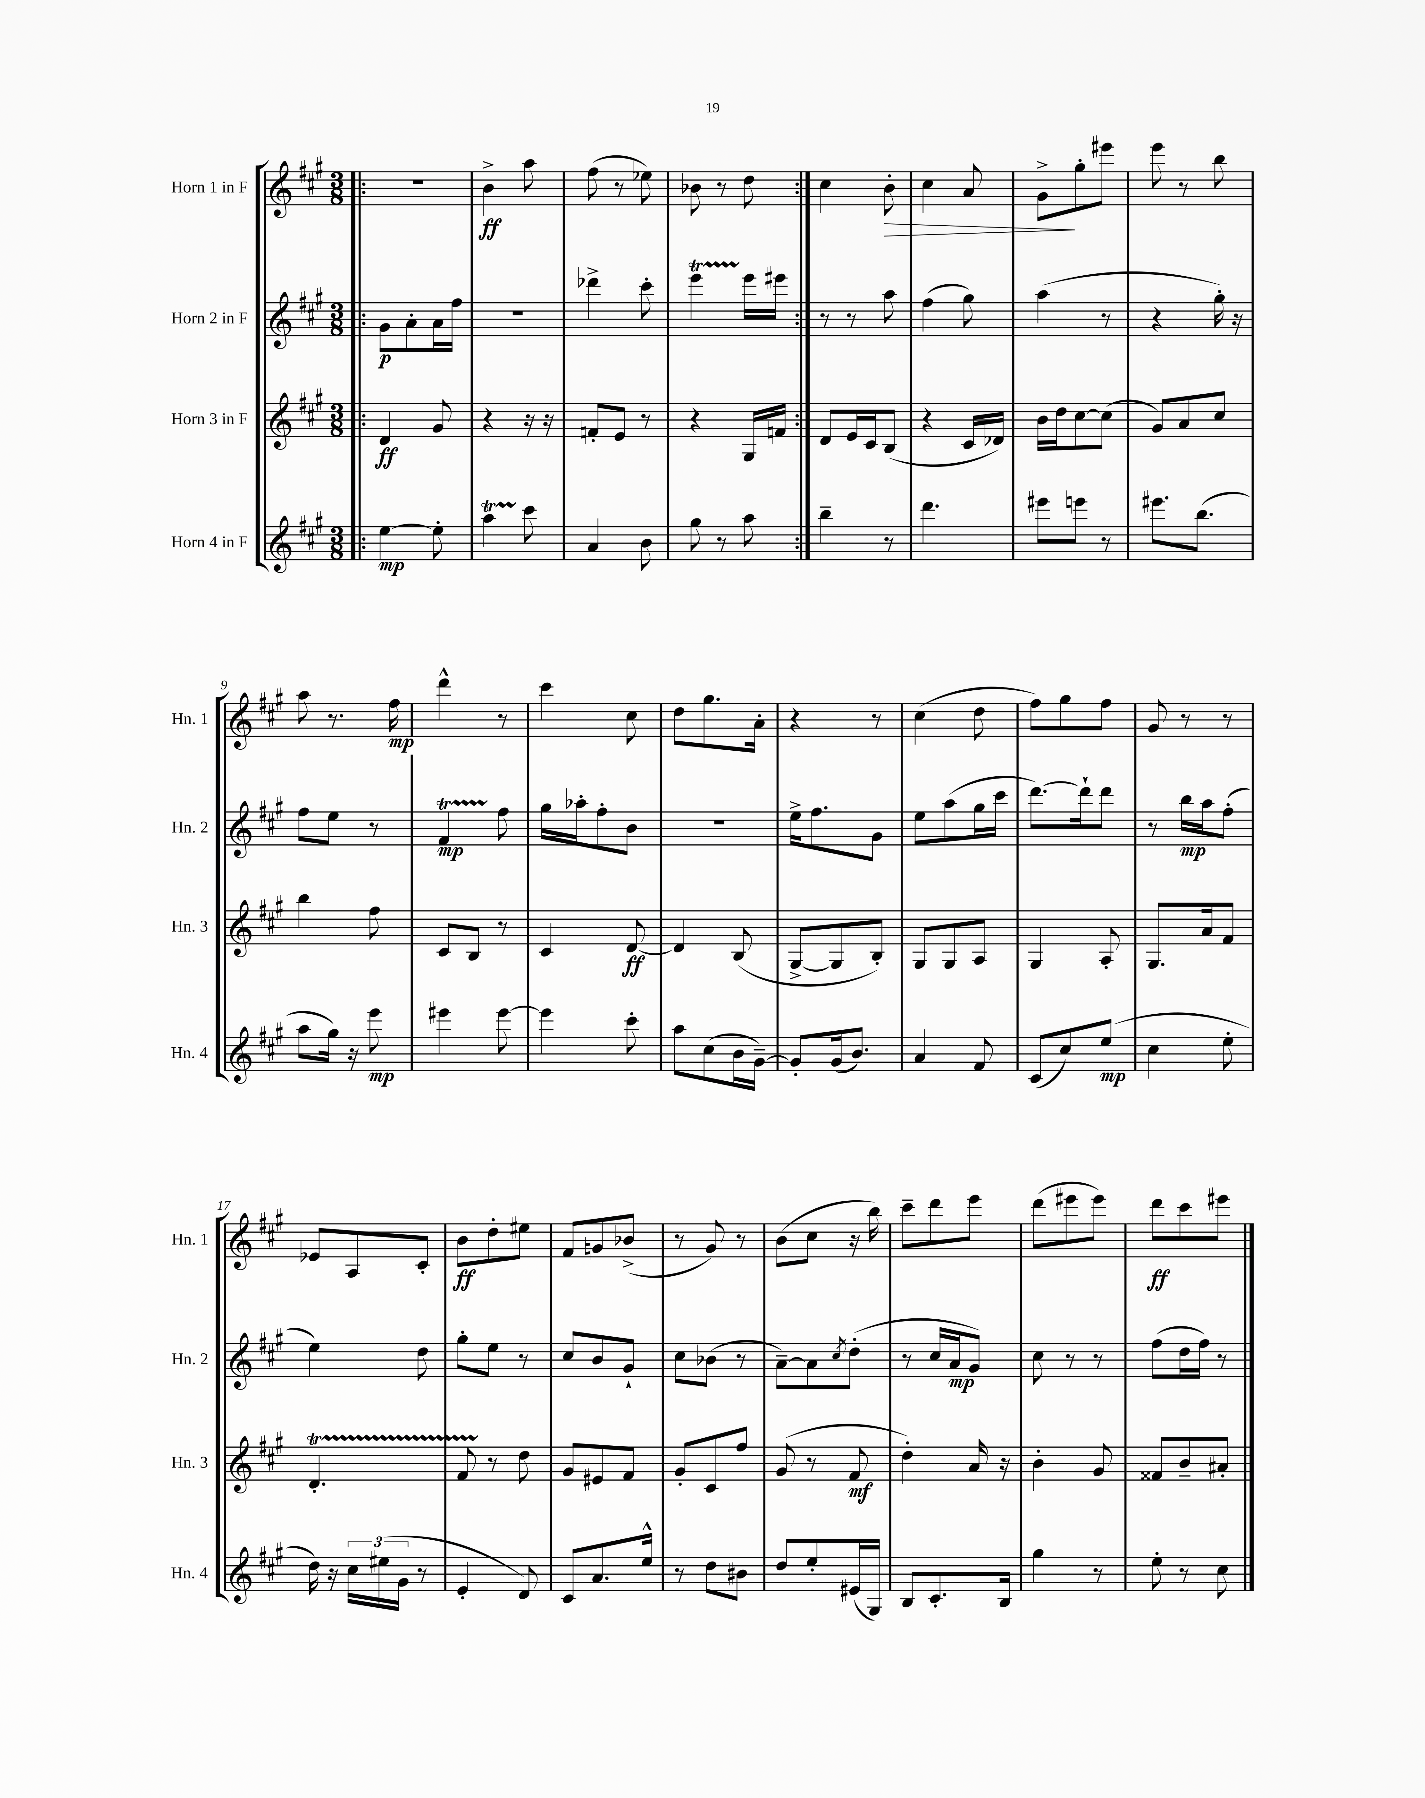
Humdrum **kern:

**kern	**dynam	**kern	**dynam	**kern	**dynam	**kern	**dynam
*part4	*part4	*part3	*part3	*part2	*part2	*part1	*part1
*staff4	*staff4	*staff3	*staff3	*staff2	*staff2	*staff1	*staff1
*I"Horn 4 in F	*	*I"Horn 3 in F	*	*I"Horn 2 in F	*	*I"Horn 1 in F	*
*I'Hn. 4	*	*I'Hn. 3	*	*I'Hn. 2	*	*I'Hn. 1	*
*clefG2	*	*clefG2	*	*clefG2	*	*clefG2	*
*k[f#c#g#]	*	*k[f#c#g#]	*	*k[f#c#g#]	*	*k[f#c#g#]	*
*M3/8	*	*M3/8	*	*M3/8	*	*M3/8	*
=1!|:	=1!|:	=1!|:	=1!|:	=1!|:	=1!|:	=1!|:	=1!|:
[4ee\	mp	4d/	ff	8g#\L	p	4.r	.
.	.	.	.	8a'\	.	.	.
8ee'\]	.	8g#/	.	16a\L	.	.	.
.	.	.	.	16ff#\JJ	.	.	.
=2	=2	=2	=2	=2	=2	=2	=2
4aaT\	.	4r	.	4.r	.	4b^\	ff
8ccc#\	.	16r	.	.	.	8aa\	.
.	.	16r	.	.	.	.	.
=3	=3	=3	=3	=3	=3	=3	=3
4a/	.	8fn'/L	.	4ddd-X^\	.	(8ff#\	.
.	.	8e/J	.	.	.	8r	.
8b\	.	8r	.	8ccc#'\	.	8ee-X\)	.
=4	=4	=4	=4	=4	=4	=4	=4
8gg#\	.	4r	.	4eeeT\	.	8b-X\	.
8r	.	.	.	.	.	8r	.
8aa\	.	16G#/LL	.	16eee\LL	.	8dd\	.
.	.	16fn/JJ	.	16eee#X\JJ	.	.	.
=5:|!	=5:|!	=5:|!	=5:|!	=5:|!	=5:|!	=5:|!	=5:|!
4bb~\	.	8d/L	.	8r	.	4cc#\	.
.	.	16e/L	.	8r	.	.	.
.	.	16c#/J	.	.	.	.	.
!	!	!	!	!	!	!	!LO:HP:b
8r	.	(8B/J	.	8aa\	.	8b'\	>
=6	=6	=6	=6	=6	=6	=6	=6
4.ddd\	.	4r	.	(4ff#\	.	4cc#\	.
.	.	16c#/LL	.	8gg#\)	.	8a/	.
.	.	16d-X/JJ)	.	.	.	.	.
=7	=7	=7	=7	=7	=7	=7	=7
8eee#X\L	.	16b\LL	.	(4aa\	.	8g#^\L	.
.	.	16dd\J	.	.	.	.	.
8eeen\J	.	[8cc#\	.	.	.	8gg#'\	]
8r	.	(8cc#\J]	.	8r	.	8eee#X\J	.
=8	=8	=8	=8	=8	=8	=8	=8
8.eee#X\L	.	8g#/L)	.	4r	.	8eee\	.
.	.	8a/	.	.	.	8r	.
(8.bb\J	.	.	.	.	.	.	.
.	.	8cc#/J	.	16gg#'\)	.	8bb\	.
.	.	.	.	16r	.	.	.
!!LO:LB:g=z
=9	=9	=9	=9	=9	=9	=9	=9
8aa\L	.	4bb\	.	8ff#\L	.	8aa\	.
16gg#\Jk)	.	.	.	8ee\J	.	8.r	.
16r	.	.	.	.	.	.	.
8eee\	mp	8ff#\	.	8r	.	.	.
.	.	.	.	.	.	16ff#\	mp
=10	=10	=10	=10	=10	=10	=10	=10
4eee#X\	.	8c#/L	.	4f#T/	mp	4ddd^^\	.
.	.	8B/J	.	.	.	.	.
[8eee#\	.	8r	.	8ff#\	.	8r	.
=11	=11	=11	=11	=11	=11	=11	=11
4eee#\]	.	4c#/	.	16gg#\LL	.	4ccc#\	.
.	.	.	.	16aa-X'\J	.	.	.
.	.	.	.	8ff#'\	.	.	.
8ccc#'\	.	[8d/	ff	8b\J	.	8cc#\	.
=12	=12	=12	=12	=12	=12	=12	=12
8aa\L	.	4d/]	.	4.r	.	8dd\L	.
(8cc#\	.	.	.	.	.	8.gg#\	.
16b\L	.	(8B/	.	.	.	.	.
[16g#~\JJ)	.	.	.	.	.	16a'\Jk	.
=13	=13	=13	=13	=13	=13	=13	=13
8g#'/L]	.	[8G#^/L	.	16ee^\KL	.	4r	.
.	.	.	.	8.ff#\	.	.	.
(16g#/k	.	8G#/]	.	.	.	.	.
8.b/J)	.	.	.	.	.	.	.
.	.	8B'/J)	.	8g#\J	.	8r	.
=14	=14	=14	=14	=14	=14	=14	=14
4a/	.	8G#/L	.	8ee\L	.	(4cc#\	.
.	.	8G#/	.	(8aa\	.	.	.
8f#/	.	8A/J	.	16gg#\L	.	8dd\	.
.	.	.	.	16ccc#\JJ	.	.	.
=15	=15	=15	=15	=15	=15	=15	=15
(8c#/L	.	4G#/	.	[8.ddd\L)	.	8ff#\L)	.
8cc#/)	.	.	.	.	.	8gg#\	.
.	.	.	.	16ddd`\k]	.	.	.
(8ee/J	mp	8A'/	.	8ddd\J	.	8ff#\J	.
=16	=16	=16	=16	=16	=16	=16	=16
4cc#\	.	8.G#/L	.	8r	.	8g#/	.
.	.	.	.	16bb\LL	mp	8r	.
.	.	16a/k	.	16aa\J	.	.	.
8ee'\	.	8f#/J	.	(8ff#'\J	.	8r	.
!!LO:LB:g=z
=17	=17	=17	=17	=17	=17	=17	=17
16dd\)	.	4.dT'/	.	4ee\)	.	8e-X/L	.
16r	.	.	.	.	.	.	.
24cc#\LL	.	.	.	.	.	8A/	.
(24ee#X\	.	.	.	.	.	.	.
24g#\JJ	.	.	.	.	.	.	.
8r	.	.	.	8dd\	.	8c#'/J	.
=18	=18	=18	=18	=18	=18	=18	=18
4e'/	.	8f#TTT/	.	8gg#'\L	.	8b\L	ff
.	.	8r	.	8ee\J	.	8dd'\	.
8d/)	.	8dd\	.	8r	.	8ee#X\J	.
=19	=19	=19	=19	=19	=19	=19	=19
8c#/L	.	8g#/L	.	8cc#/L	.	8f#/L	.
8.a/	.	8e#X/	.	8b/	.	8gn/	.
.	.	8f#/J	.	8g#`/J	.	(8b-X^/J	.
16ee^^/Jk	.	.	.	.	.	.	.
=20	=20	=20	=20	=20	=20	=20	=20
8r	.	8g#'/L	.	8cc#\L	.	8r	.
8dd\L	.	8c#/	.	(8b-X\J	.	8g#/)	.
8b#X\J	.	8ff#/J	.	8r	.	8r	.
=21	=21	=21	=21	=21	=21	=21	=21
8dd/L	.	(8g#/	.	[8a~\L)	.	(8b\L	.
8ee'/	.	8r	.	8a\]	.	8cc#\J	.
.	.	.	.	8qcc#/	.	.	.
(16e#X/L	.	8f#/	mf	(8dd'\J	.	16r	.
16G#/JJ)	.	.	.	.	.	16bb\)	.
=22	=22	=22	=22	=22	=22	=22	=22
8B/L	.	4dd'\)	.	8r	.	8ccc#~\L	.
8.c#'/	.	.	.	16cc#/LL	.	8ddd\	.
.	.	.	.	16a/J	mp	.	.
.	.	16a/	.	8g#/J)	.	8eee\J	.
16B/Jk	.	16r	.	.	.	.	.
=23	=23	=23	=23	=23	=23	=23	=23
4gg#\	.	4b'\	.	8cc#\	.	(8ddd\L	.
.	.	.	.	8r	.	8eee#X\	.
8r	.	8g#/	.	8r	.	8eee#\J)	.
=24	=24	=24	=24	=24	=24	=24	=24
8ee'\	.	8f##X/L	.	(8ff#\L	.	8ddd\L	ff
8r	.	8b~/	.	16dd\L	.	8ccc#\	.
.	.	.	.	16ff#\JJ)	.	.	.
8cc#\	.	8a#X'/J	.	8r	.	8eee#X\J	.
==	==	==	==	==	==	==	==
*-	*-	*-	*-	*-	*-	*-	*-
